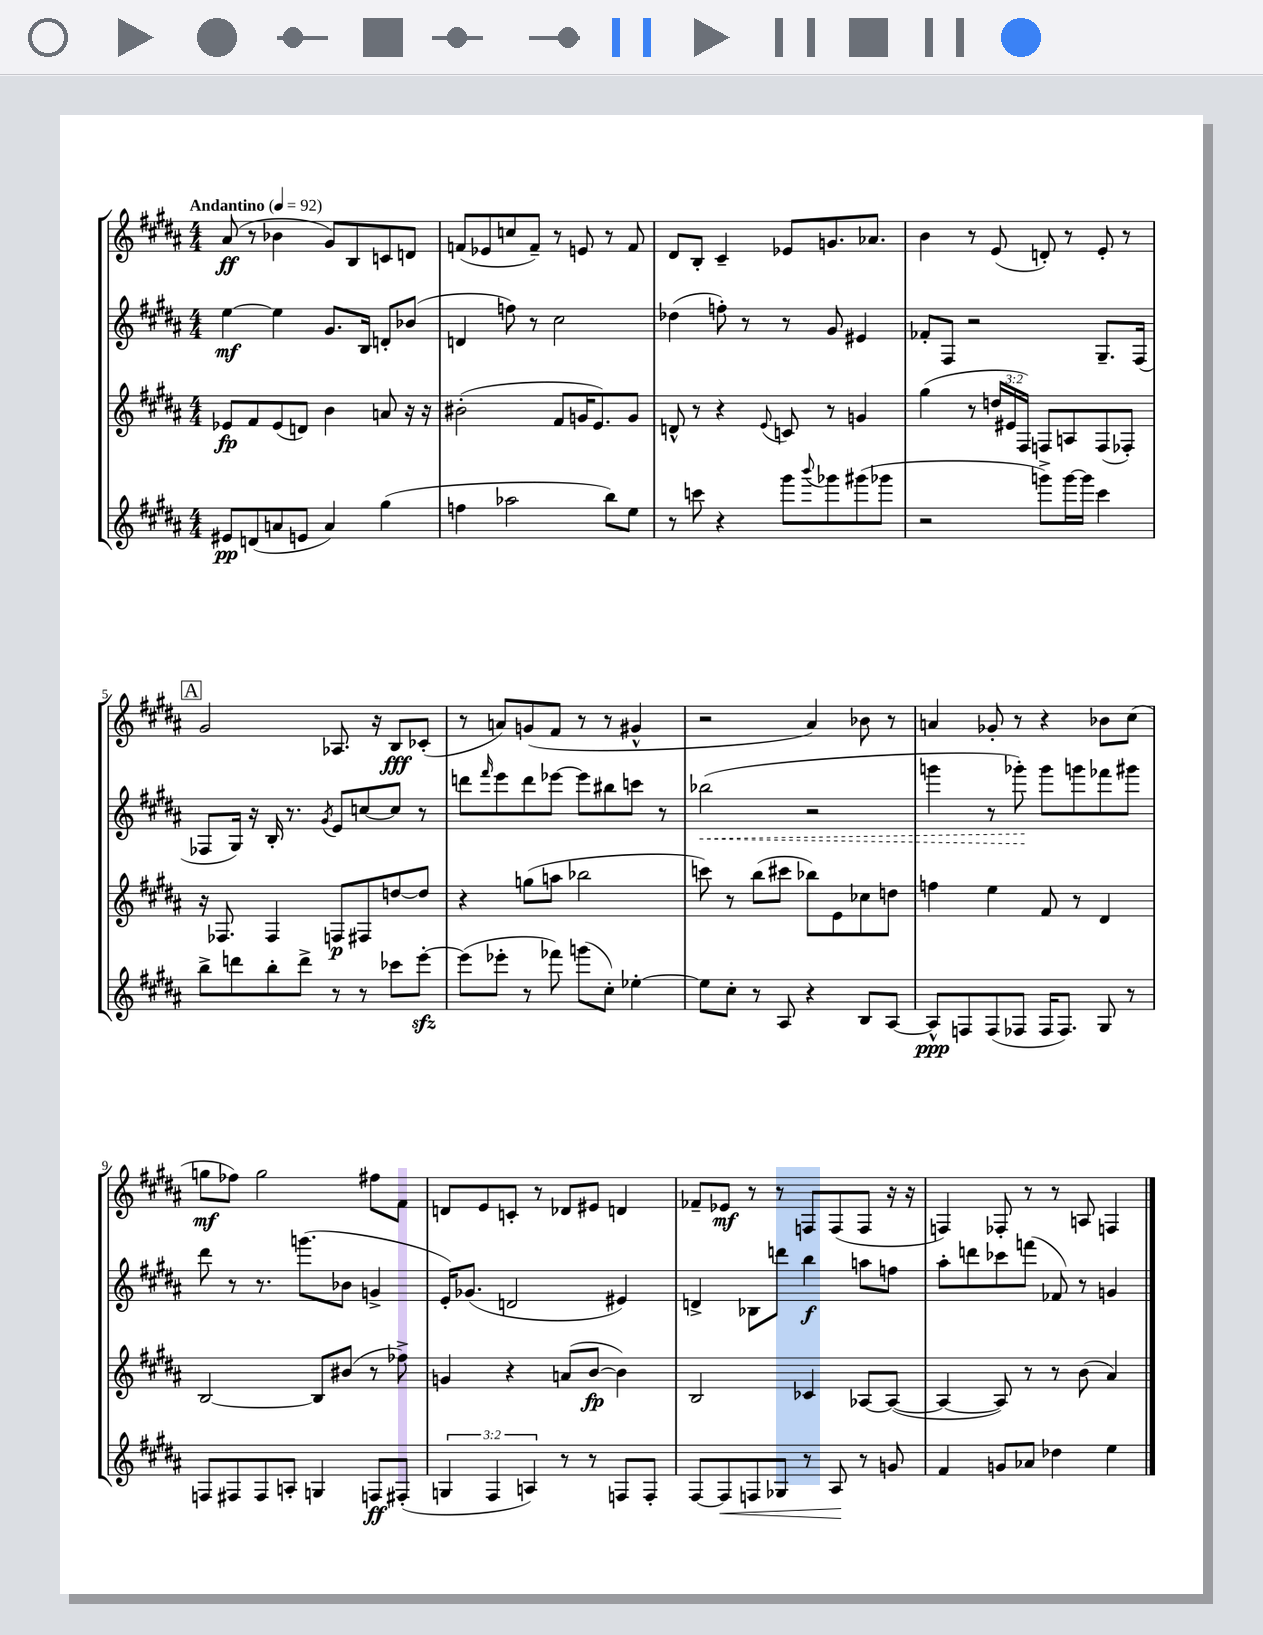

**kern	**dynam	**kern	**dynam	**kern	**dynam	**kern	**dynam
*part4	*part4	*part3	*part3	*part2	*part2	*part1	*part1
*staff4	*staff4	*staff3	*staff3	*staff2	*staff2	*staff1	*staff1
*clefG2	*	*clefG2	*	*clefG2	*	*clefG2	*
*k[f#c#g#d#a#]	*	*k[f#c#g#d#a#]	*	*k[f#c#g#d#a#]	*	*k[f#c#g#d#a#]	*
*M4/4	*	*M4/4	*	*M4/4	*	*M4/4	*
*MM92	*	*MM92	*	*MM92	*	*MM92	*
=1	=1	=1	=1	=1	=1	=1	=1
!	!	!	!	!	!	!LO:TX:a:B:t=Andantino	!
8e#X/L	pp	8e-X/L	fp	[4ee\	mf	(8a#/	ff
(8dn/	.	8f#/	.	.	.	8r	.
8an/	.	(8e-/	.	4ee\]	.	4b-X\	.
8en/J	.	8dn/J)	.	.	.	.	.
4a/)	.	4b\	.	8.g#/L	.	8g#/L)	.
.	.	.	.	.	.	8B/	.
.	.	.	.	16B/Jk	.	.	.
(4gg#\	.	8an/	.	8dn'/L	.	8cn/	.
.	.	16r	.	(8b-X/J	.	8dn/J	.
.	.	16r	.	.	.	.	.
=2	=2	=2	=2	=2	=2	=2	=2
4ffn\	.	(2b#X'\	.	4dn/	.	(8fn/L	.
.	.	.	.	.	.	8e-X/	.
2aa-X\	.	.	.	8ffn\)	.	8ccn/	.
.	.	.	.	8r	.	8f~/J)	.
.	.	8f#/L	.	2cc#\	.	8r	.
.	.	16gn/K	.	.	.	8en/	.
.	.	8.e/)	.	.	.	.	.
8bb\L)	.	.	.	.	.	8r	.
8ee\J	.	8g/J	.	.	.	8f/	.
=3	=3	=3	=3	=3	=3	=3	=3
8r	.	8dn^^/	.	(4dd-X\	.	8d#/L	.
8cccn\	.	8r	.	.	.	8B'/J	.
4r	.	4r	.	8ffn'\)	.	4c#~/	.
.	.	.	.	8r	.	.	.
.	.	8qqe/	.	.	.	.	.
8ggg#\L	.	8cn/	.	8r	.	8e-X/L	.
8qqbbb/	.	.	.	.	.	.	.
8ggg-X\	.	8r	.	8g#/	.	8.gn/	.
(8ggg#X\	.	4gn/	.	4e#X/	.	.	.
.	.	.	.	.	.	8.a-X/J	.
8ggg-X\J	.	.	.	.	.	.	.
=4	=4	=4	=4	=4	=4	=4	=4
2r	.	(4gg#\	.	8f-X'/L	.	4b\	.
.	.	.	.	8F#/J	.	.	.
.	.	8r	.	2r	.	8r	.
.	.	24ddn/LL	.	.	.	(8e/	.
.	.	24e#X/	.	.	.	.	.
.	.	24F#/JJ)	.	.	.	.	.
8gggn^\L)	.	8Fn/L	.	.	.	8dn'/)	.
[16ggg\L	.	8An/	.	.	.	8r	.
16ggg\JJ]	.	.	.	.	.	.	.
4ccc#\	.	(8F/	.	8.G#~/L	.	8e'/	.
.	.	8F-X'/J)	.	.	.	8r	.
.	.	.	.	(16F#/Jk	.	.	.
!!LO:LB:g=z
!!LO:REH:place=s1:t=A
=5	=5	=5	=5	=5	=5	=5	=5
8bb^\L	.	16r	.	8F-X/L	.	2g#/	.
.	.	8.F-X/	.	.	.	.	.
8dddn\	.	.	.	16G#/Jk)	.	.	.
.	.	.	.	16r	.	.	.
8bb'\	.	4F-/	.	16B'/	.	.	.
.	.	.	.	8.r	.	.	.
8ddd^\J	.	.	.	.	.	.	.
.	.	.	.	8qg#/	.	.	.
8r	.	8Fn/L	p	8e/L	.	8.A-X/	.
8r	.	8F#X/	.	[8ccn/	.	.	.
.	.	.	.	.	.	16r	.
8ccc-X\L	.	[8ddn/	.	8cc/J]	.	8B/L	fff
[8eeezz'\J	.	8dd/J]	.	8r	.	(8c-X'/J	.
=6	=6	=6	=6	=6	=6	=6	=6
(8eee\L]	.	4r	.	8dddn\L	.	8r	.
.	.	.	.	16qqfff#/	.	.	.
8eee-X'\J	.	.	.	8eee\	.	8an/L)	.
8r	.	(8ggn\L	.	8ddd\	.	(8gn/	.
8fff-X\)	.	8aan\J	.	[8eee-X\J	.	8f#/J	.
(8gggn\L	.	2bb-X\	.	8eee-\L]	.	8r	.
8cc#'\J)	.	.	.	8bb#X\	.	8r	.
[4ee-X'\	.	.	.	8cccn\J	.	4g#X^^/	.
.	.	.	.	8r	.	.	.
=7	=7	=7	=7	=7	=7	=7	=7
!	!	!	!	!	!LO:HP:b	!	!
8ee-\L]	.	8cccn\)	.	(2bb-X\	<	2r	.
8cc#'\J	.	8r	.	.	.	.	.
8r	.	(8bb\L	.	.	.	.	.
8A#/	.	8ccc#X\J	.	.	.	.	.
4r	.	8bb-X\L)	.	2r	.	4a#/)	.
.	.	8e\	.	.	.	.	.
8B/L	.	8cc-X\	.	.	.	8b-X\	.
[8A#/J	.	8ddn\J	.	.	.	8r	.
=8	=8	=8	=8	=8	=8	=8	=8
8A#^^/L]	ppp	4ffn\	.	4gggn\	.	4an/	.
8Fn/	.	.	.	.	.	.	.
(8F/	.	4ee\	.	8r	.	8g-X'/	.
8F-X/J	.	.	.	8ggg-X'\)	.	8r	.
16F-/KL	.	8f#/	.	8ggg-\L	[	4r	.
8.F-/J)	.	.	.	.	.	.	.
.	.	8r	.	8gggn\	.	.	.
8G#/	.	4d#/	.	8fff-X\	.	8b-X\L	.
8r	.	.	.	8ggg#X\J	.	(8cc#\J	.
!!LO:LB:g=z
=9	=9	=9	=9	=9	=9	=9	=9
8Fn/L	.	[2B/	.	8ddd#\	.	8ggn\L	mf
8F#X/	.	.	.	8r	.	8ff-X\J)	.
8F#/	.	.	.	8.r	.	2gg\	.
8An'/J	.	.	.	.	.	.	.
.	.	.	.	(8.gggn\L	.	.	.
4Gn/	.	8B/L]	.	.	.	.	.
.	.	(8b#X/J	.	8b-X\J	.	.	.
8Fn/L	ff	8r	.	4gn^/	.	8ff#X\L	.
(8F#X'/J	.	8ff-X^\)	.	.	.	8f#\J	.
=10	=10	=10	=10	=10	=10	=10	=10
6Gn/	.	4gn/	.	16e'/KL)	.	8dn/L	.
.	.	.	.	(8.g-X/J	.	.	.
.	.	.	.	.	.	8e/	.
6F#/	.	.	.	.	.	.	.
.	.	4r	.	2dn/	.	8cn'/J	.
6An/)	.	.	.	.	.	.	.
.	.	.	.	.	.	8r	.
8r	.	(8an/L	.	.	.	8d-X/L	.
8r	.	[8b/J	fp	.	.	8e#X/J	.
8Fn/L	.	4b\])	.	4e#X/)	.	4dn/	.
8F'/J	.	.	.	.	.	.	.
=11	=11	=11	=11	=11	=11	=11	=11
[8F#/L	.	2B/	.	4dn^/	.	8f-X~/L	.
!	!LO:HP:b	!	!	!	!	!	!
8F#/]	<	.	.	.	.	8e-X/J	mf
8Fn/	.	.	.	8B-X\L	.	8r	.
8G-X/J	.	.	.	8dddn\J	.	8r	.
8r	.	4c-X/	.	4bb\	f	8Fn/L	.
8A#/	.	.	.	.	.	(8F/	.
8r	[	[8A-X/L	.	8aan\L	.	8F/J	.
8gn/	.	(8A-/J_	.	8ffn\J	.	16r	.
.	.	.	.	.	.	16r	.
=12	=12	=12	=12	=12	=12	=12	=12
4f#/	.	4A-/_	.	8aa#'\L	.	4Fn/)	.
.	.	.	.	8dddn\	.	.	.
8gn/L	.	8A-/])	.	8ccc-X\	.	8F-X'/	.
8a-X/J	.	8r	.	(8fffn\J	.	8r	.
4dd-X\	.	8r	.	8f-X/)	.	8r	.
.	.	(8b\	.	8r	.	8An/	.
4ee\	.	4a#/)	.	4gn/	.	4Fn/	.
==	==	==	==	==	==	==	==
*-	*-	*-	*-	*-	*-	*-	*-
